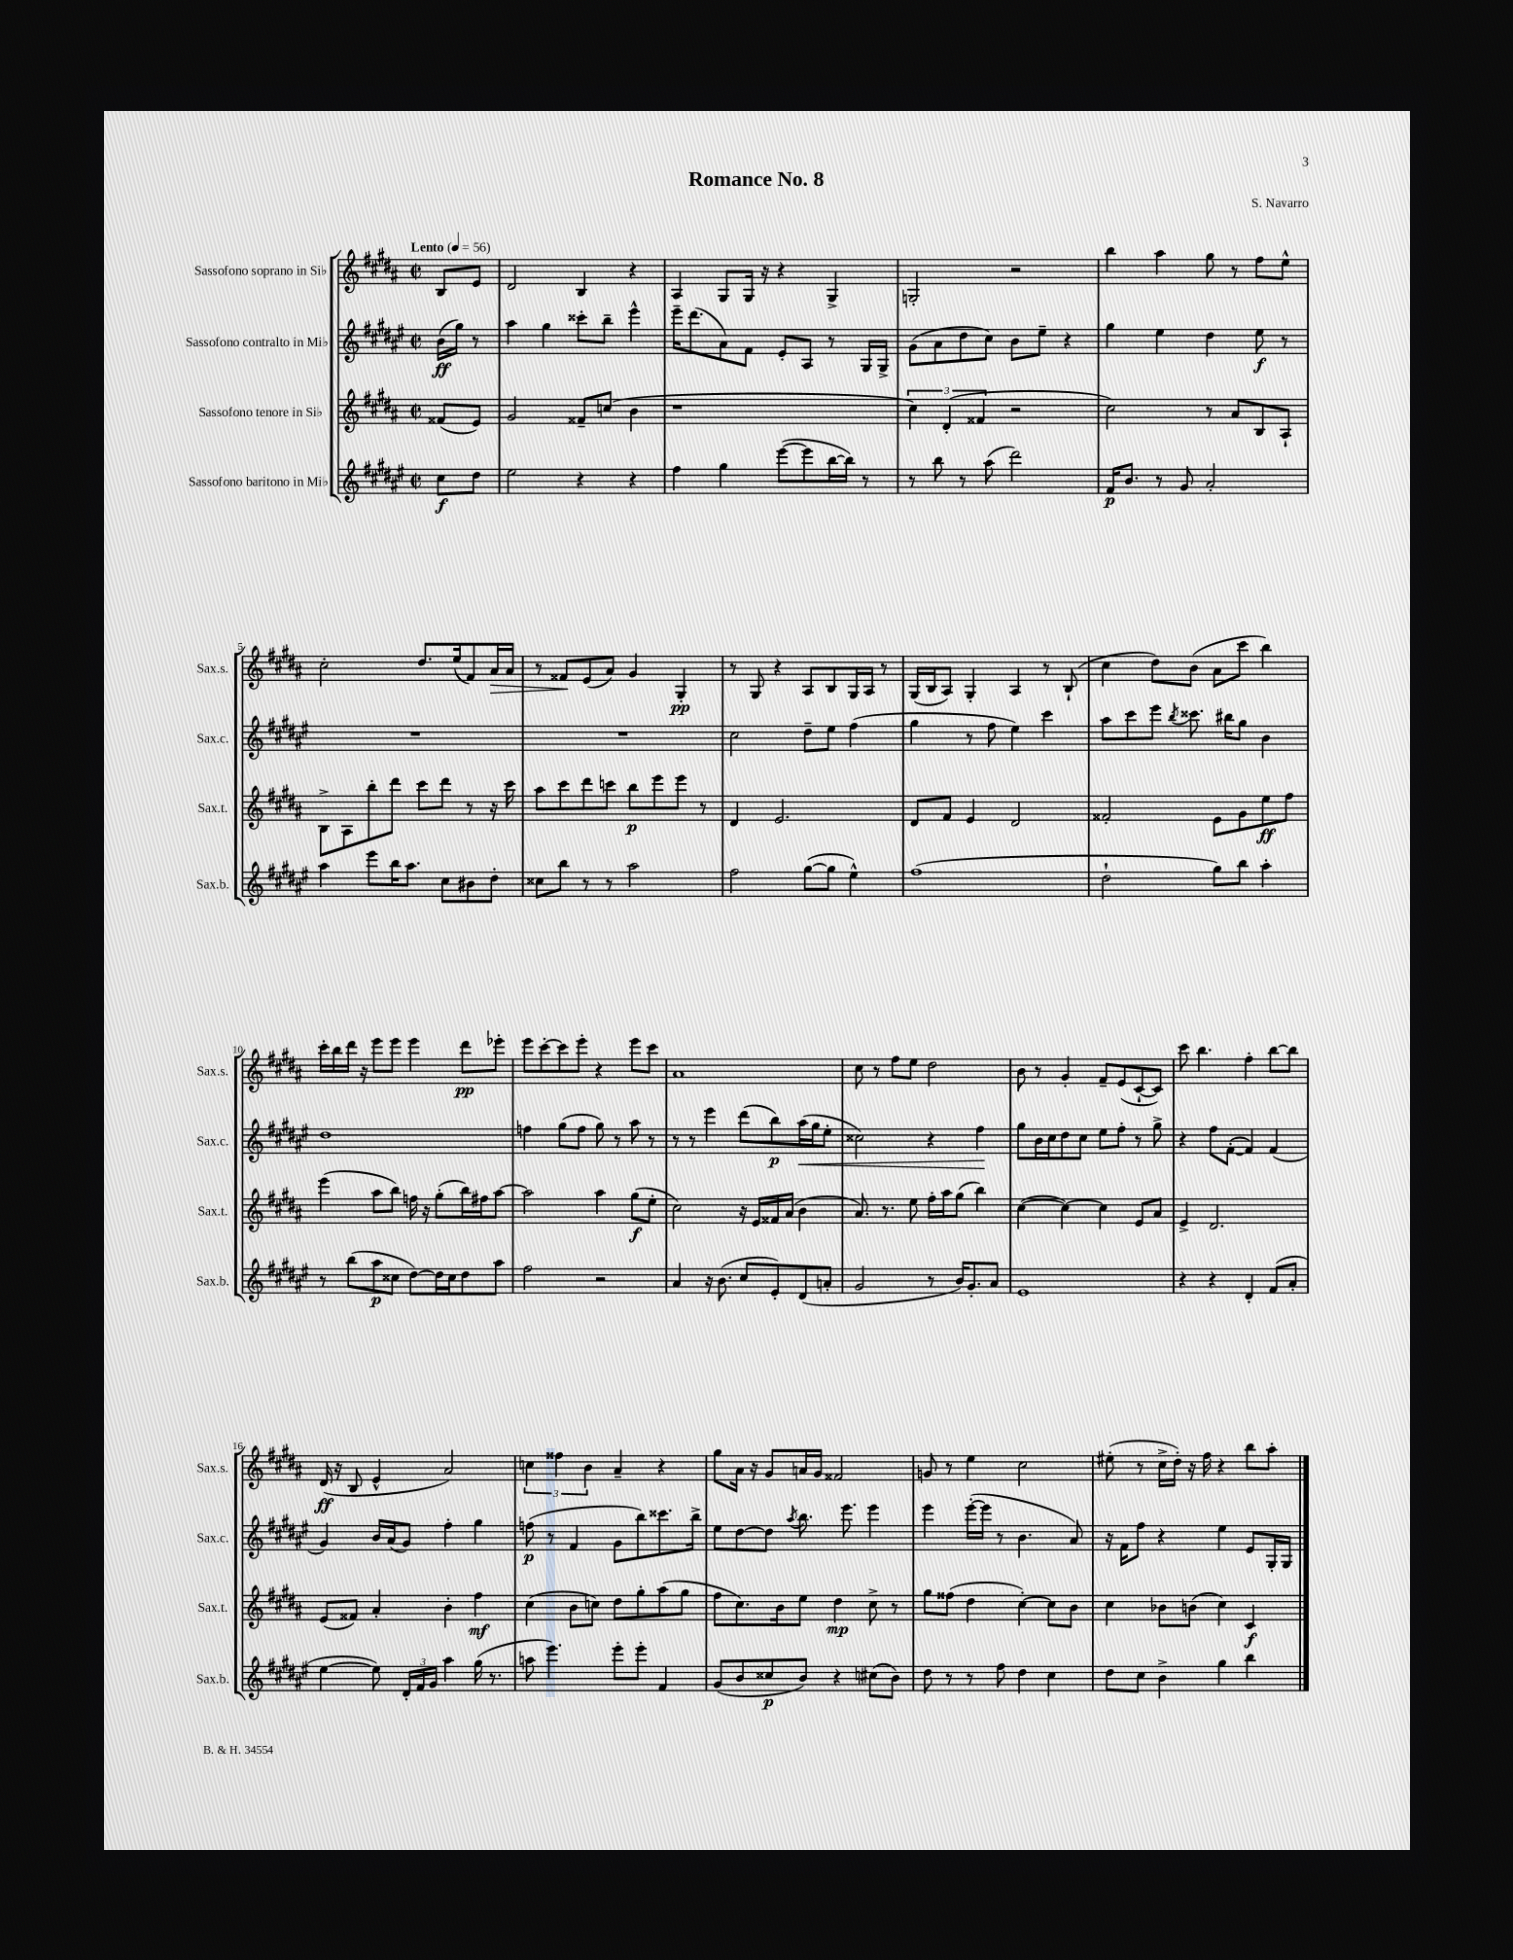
\header { title = "Romance No. 8" composer = "S. Navarro" }
<<
\new StaffGroup <<
\new Staff = "s0" \with { instrumentName = "Sassofono soprano in Sib" shortInstrumentName = "Sax.s." } {
    \clef treble \key b \major \defaultTimeSignature \time 2/2 \partial 4 \tempo "Lento" 4 = 56
    \autoBeamOff b8[ e'8] |
    dis'2 b4 r4 |
    ais4 gis8[ gis16] r16 r4 gis4-> |
    g2-. r2 |
    b''4 ais''4 gis''8 r8 fis''8[ e''8]-^ |
    cis''2-. dis''8.[ e''16( fis'8) ais'16\> ais'16] |
    r8 fisis'8[\! e'8( ais'8]) gis'4 gis4-.\pp |
    r8 gis8 r4 ais8[ b8 gis16 ais16] r8 |
    gis16[( b16 ais8]) gis4-. ais4 r8 b8-!( |
    cis''4 dis''8[) b'8]( ais'8[ cis'''8] b''4) |
    cis'''16[-. b''16 dis'''16] r16 e'''8[ e'''8] e'''4 dis'''8[\pp ees'''8]-. |
    e'''8[ cis'''8~-. cis'''8 e'''8]-. r4 e'''8[ cis'''8] |
    ais'1 |
    cis''8 r8 fis''8[ e''8] dis''2 |
    b'8 r8 gis'4-. fis'8[-- e'8( cis'8~-! cis'8]) |
    cis'''8 b''4. fis''4-. b''8[~ b''8] |
    dis'16\ff( r16 b8 e'4-^ ais'2) |
    \tuplet 3/2 { c''4 fisis''4 b'4 } ais'4-- r4 |
    gis''8[ ais'16] r16 gis'8[ a'16 gis'16] fisis'2 |
    g'8 r8 e''4 cis''2 |
    eis''8-.( r8 cis''16[-> dis''16]-.) r16 fis''16 r4 b''8[ ais''8]-. \bar "|." |
}
\new Staff = "s1" \with { instrumentName = "Sassofono contralto in Mib" shortInstrumentName = "Sax.c." } {
    \clef treble \key fis \major \defaultTimeSignature \time 2/2 \partial 4
    \autoBeamOff b'16[\ff( gis''16]) r8 |
    ais''4 gis''4 cisis'''8[-. b''8]-- eis'''4-^ |
    eis'''16[-- dis'''8.( ais'8) fis'8] eis'8[-. ais8] r8 gis16[ gis16]-> |
    gis'8[( ais'8 dis''8 cis''8]) b'8[ eis''8]-- r4 |
    gis''4 eis''4 dis''4 eis''8\f r8 |
    R1 |
    R1 |
    cis''2 dis''8[-- eis''8] fis''4( |
    gis''4 r8 fis''8 eis''4) cis'''4 |
    ais''8[ cis'''8 eis'''8] \acciaccatura { b''8 } cisis'''8. bis''16[ gis''8] b'4 |
    dis''1 |
    f''4 gis''8[( f''8] gis''8) r8 ais''8 r8 |
    r8 r8 eis'''4 dis'''8[( b''8\p) ais''16\<( gis''16 eis''8]-. |
    cisis''2) r4 fis''4\! |
    gis''8[ b'16 cis''16 dis''8 cis''8] eis''8[ fis''8]-. r8 gis''8-> |
    r4 fis''8[ fis'8]~-.( fis'4) fis'4( |
    gis'4) b'16[ ais'16( gis'8]) fis''4-. gis''4 |
    f''8\p( r8 fis'4 gis'8[ b''8) cisis'''8. b''16]-> |
    eis''8[ dis''8~ dis''8] \acciaccatura { ais''8 } b''8. eis'''8. eis'''4 |
    eis'''4 eis'''16[~-.( eis'''16] r8 b'4. ais'8) |
    r16 fis'16[ fis''8] r4 eis''4 eis'8[ gis16-. gis16] \bar "|." |
}
\new Staff = "s2" \with { instrumentName = "Sassofono tenore in Sib" shortInstrumentName = "Sax.t." } {
    \clef treble \key b \major \defaultTimeSignature \time 2/2 \partial 4
    \autoBeamOff fisis'8[( e'8]) |
    gis'2 fisis'8[-- c''8]( b'4 |
    r1 |
    \tuplet 3/2 { cis''4) dis'4-.( fisis'4 } r2 |
    cis''2) r8 ais'8[ b8 ais8]-! |
    b8[-> ais8 b''8-. dis'''8] cis'''8[ dis'''8] r8 r16 cis'''16 |
    ais''8[ cis'''8 dis'''8 c'''8] b''8[\p e'''8 e'''8] r8 |
    dis'4 e'2. |
    dis'8[ fis'8] e'4 dis'2 |
    fisis'2-. e'8[ gis'8 e''8\ff fis''8] |
    e'''4( ais''8[ b''8]) f''16 r16 gis''8[-.( b''16) fis''16 ais''8]~ |
    ais''2 ais''4 gis''8[\f( e''8]-. |
    cis''2) r16 e'16[ fisis'16 ais'16]( b'4 |
    ais'8.) r8. e''8 fis''16[-. ais''16 gis''8]( b''4) |
    cis''4~( cis''4~) cis''4 e'8[ ais'8] |
    e'4-> dis'2. |
    e'8[( fisis'8]) ais'4-. b'4-. fis''4\mf |
    cis''4( b'8[ c''8]) dis''8[ gis''8-. ais''8( gis''8] |
    fis''8[ cis''8.) b'16 e''8] dis''4\mp cis''8-> r8 |
    gis''8[ fisis''8]( dis''4 cis''4~-.) cis''8[ b'8] |
    cis''4 bes'8[ b'8]( cis''4) cis'4\f \bar "|." |
}
\new Staff = "s3" \with { instrumentName = "Sassofono baritono in Mib" shortInstrumentName = "Sax.b." } {
    \clef treble \key fis \major \defaultTimeSignature \time 2/2 \partial 4
    \autoBeamOff cis''8[\f dis''8] |
    eis''2 r4 r4 |
    fis''4 gis''4 eis'''8[~( eis'''8 b''16~ b''16]) r8 |
    r8 b''8 r8 ais''8( dis'''2) |
    fis'16[\p b'8.] r8 gis'8 ais'2-. |
    ais''4 eis'''8[ b''16 ais''8.] cis''8[ bis'8 dis''8]-. |
    cisis''8[ b''8] r8 r8 ais''2 |
    fis''2 gis''8[~( gis''8] eis''4-^) |
    fis''1( |
    dis''2-! gis''8[) b''8] ais''4-. |
    r8 b''8[( ais''8\p cisis''8] dis''8[~) dis''16 cisis''16 dis''8 ais''8] |
    fis''2 r2 |
    ais'4 r16 b'8.( cis''8[ eis'8-.) dis'8( a'8]-. |
    gis'2 r8 b'16[) gis'8.-. ais'8] |
    eis'1 |
    r4 r4 dis'4-. fis'8[( ais'8]-. |
    eis''4~ eis''8) \tuplet 3/2 { dis'16[-. fis'16 gis'16] } ais''4 gis''16( r8. |
    a''8 eis'''4.) eis'''8[-. eis'''8]-. fis'4 |
    gis'8[( b'8 cisis''8\p b'8]) r4 cis''8[( b'8]) |
    dis''8 r8 r8 fis''8 dis''4 cis''4 |
    dis''8[ cis''8] b'4-> gis''4 b''4 \bar "|." |
}
>>
>>
